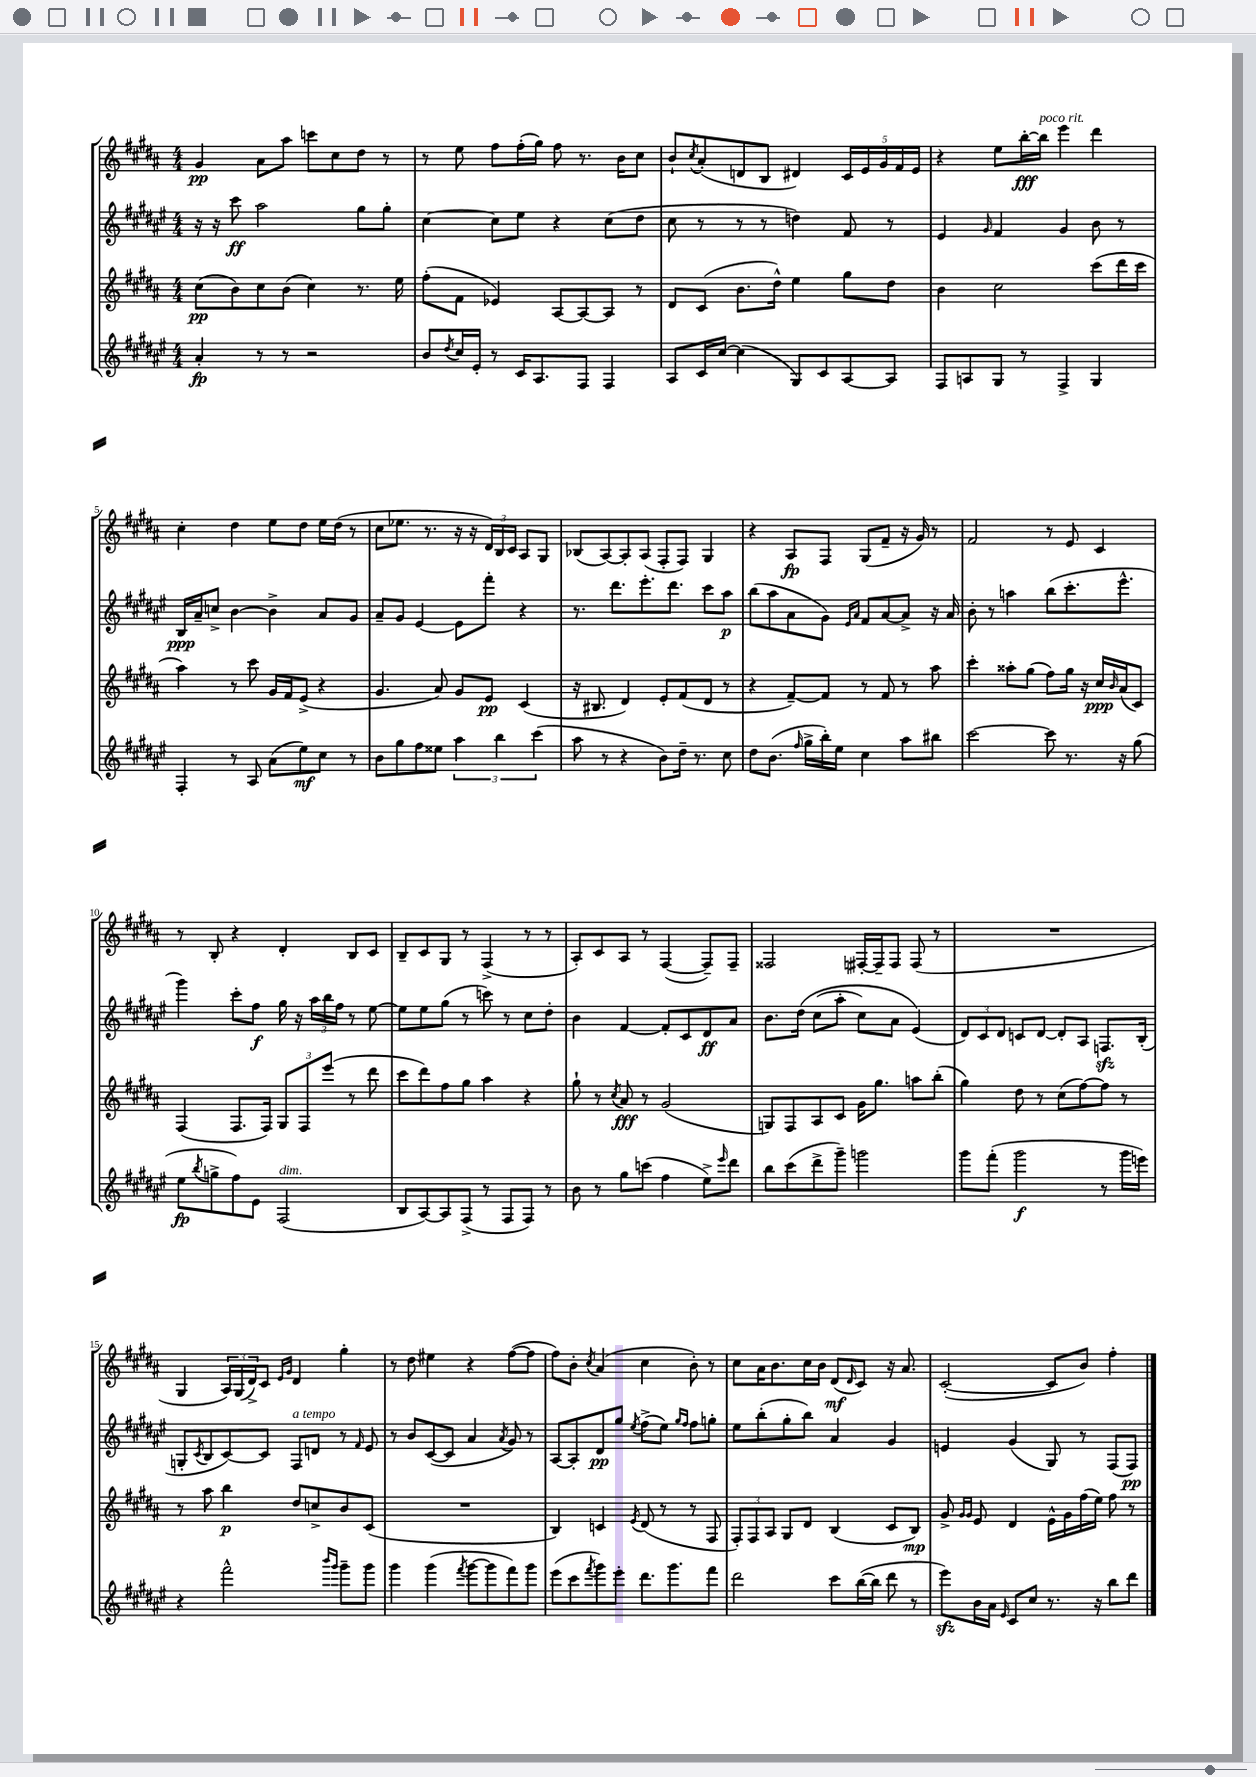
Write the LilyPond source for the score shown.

<<
\new StaffGroup <<
\new Staff = "s0" {
    \clef treble \key b \major \numericTimeSignature \time 4/4
    gis'4\pp ais'8 ais''8 c'''8 cis''8 dis''8 r8 |
    r8 e''8 fis''8 fis''16-.( gis''16) fis''8 r8. b'16 cis''8 |
    b'8-! \acciaccatura { cis''8 } ais'8-.( d'8 b8 dis'4) \tuplet 5/4 { cis'16 e'16 gis'16 fis'16 e'16 } |
    r4 e''8 b''16~-.\fff b''16^\markup { \italic "poco rit." } e'''4 dis'''4 |
    cis''4-. dis''4 e''8 dis''8 e''16 dis''16( r8 |
    cis''8 ees''8. r8. r16 r16 \tuplet 3/2 { dis'16) b16 cis'16 } ais8 gis8 |
    bes8( ais8~) ais8-. ais8( fis8-. fis8) gis4 |
    r4 ais8\fp fis8 gis8( fis'8-- r16 gis'16) r8 |
    fis'2 r8 e'8 cis'4 |
    r8 b8-. r4 dis'4-. b8 cis'8 |
    b8-- cis'8 gis8 r8 fis4->( r8 r8 |
    ais8-.) cis'8 ais8 r8 fis4~( fis8--) fis8-- |
    fisis2 fis16~-. fis16-- fis8 fis8( r8 |
    R1 |
    gis4 \tuplet 3/2 { ais16) gis16( dis'16->) } cis'8 \grace { e'16 gis'16 } dis'4 gis''4-. |
    r8 dis''8 eis''4 r4 fis''8~( fis''8 |
    fis''8) b'8-. \acciaccatura { cis''8 } ais'4( cis''4 b'8-.) r8 |
    cis''8 ais'16 b'8. cis''16 b'16 dis'8\mf( \grace { dis'16 } cis'8) r16 ais'8. |
    cis'2~-.( cis'8 b'8) fis''4-. \bar "|." |
}
\new Staff = "s1" {
    \clef treble \key fis \major \numericTimeSignature \time 4/4
    r16 r16 cis'''8\ff ais''2 gis''8 gis''8-. |
    cis''4~ cis''8 eis''8 r4 cis''8( dis''8 |
    cis''8 r8 r8 r8 d''4) fis'8 r8 |
    eis'4 \grace { gis'16 } fis'4 gis'4 b'8 r8 |
    b16\ppp ais'16-- c''8-> b'4~ b'4-> ais'8 gis'8 |
    ais'8-- gis'8 eis'4~ eis'8 fis'''8-. r4 |
    r8. dis'''8. eis'''8.-. dis'''8. cis'''8 ais''8\p |
    b''8( ais''8 ais'8 gis'8) \grace { eis'16 ais'16 } fis'8 ais'8~ ais'8-> r16 ais'16 |
    b'8-. r8 a''4 b''8( cis'''8.-. eis'''8.-^ |
    gis'''4) cis'''8-. fis''8\f gis''16 r16 \tuplet 3/2 { ais''16 b''16 fis''16 } r8 eis''8~ |
    eis''8 eis''8 gis''8( r8 c'''8) r8 cis''8 dis''8-. |
    b'4 fis'4~ fis'8-. cis'8 dis'8\ff ais'8 |
    b'8. dis''16\( cis''8( ais''8-. cis''8) ais'8 eis'4(\) |
    \tuplet 3/2 { dis'8) cis'8 dis'8 } c'8 dis'8~ dis'8-. ais8 f8.\sfz b16-.( |
    g8-. \acciaccatura { cis'8 } b8 cis'8~) cis'8 fis8^\markup { \italic "a tempo" } d'8 r8 \grace { fis'16 } eis'8 |
    r8 b'8 cis'8~( cis'8 ais'4 \acciaccatura { ais'8 } gis'8) r8 |
    ais8~ ais8-. dis'8\pp gis''8 \acciaccatura { eis''8 } fis''8->( eis''8) \grace { gis''16 fis''16 } fis''8 g''8-. |
    eis''8 b''8-.( gis''8-. b''8) ais'4 gis'4 |
    e'4 gis'4( gis8) r8 fis8( fis8\pp) \bar "|." |
}
\new Staff = "s2" {
    \clef treble \key b \major \numericTimeSignature \time 4/4
    cis''8\pp( b'8) cis''8 b'8( cis''4) r8. e''16 |
    fis''8-.( fis'8 ees'4) ais8~ ais8~ ais8 r8 |
    dis'8 cis'8( b'8. dis''16-^) e''4 gis''8 dis''8 |
    b'4 cis''2 cis'''8( dis'''16 cis'''16 |
    ais''4) r8 cis'''8 gis'16 fis'16 e'8->( r4 |
    gis'4. ais'8) gis'8 e'8\pp cis'4( |
    r16 bis8. dis'4) e'8-. fis'8( dis'8 r8 |
    r4 fis'8~--) fis'8 r8 fis'8 r8 ais''8 |
    cis'''4-. aisis''8-. gis''8( fis''8) gis''16 r16 cis''16\ppp \grace { b'16 } ais'16( cis'8) |
    fis4( fis8. fis16) \tuplet 3/2 { gis8 fis8 e'''8( } r8 dis'''8 |
    cis'''8 dis'''8) fis''8 gis''8 ais''4 r4 |
    gis''8-! r8 \acciaccatura { cis''8 } ais'8\fff r8 gis'2( |
    g8) fis8 ais8 cis'8 gis'16 gis''8. a''8 b''8-.( |
    gis''4) dis''8 r8 cis''8( fis''8~) fis''8 r8 |
    r8 ais''8 b''4\p dis''8 c''8-> b'8 cis'8( |
    R1 |
    b4) c'4 \acciaccatura { e'8 } dis'8( r8 r8 fis8 |
    \tuplet 3/2 { fis8-.) fis8 ais8 } gis8 dis'8 b4( cis'8 b8\mp) |
    gis'8-> \grace { gis'16 gis'16 } e'8 dis'4 e'16-^ gis'16 fis''16( e''16) fis''8 r8 \bar "|." |
}
\new Staff = "s3" {
    \clef treble \key fis \major \numericTimeSignature \time 4/4
    ais'4-.\fp r8 r8 r2 |
    b'8 \acciaccatura { dis''8 } cis''16 eis'16-. r8 cis'16 ais8. fis8 fis4 |
    ais8 cis'16 cis''16~ cis''4( gis8) cis'8 ais8~ ais8 |
    fis8 a8 gis8 r8 fis4-> gis4 |
    fis4-. r8 ais8 ais'8( eis''8\mf) cis''8 r8 |
    b'8 gis''8 fis''8 eisis''8 \tuplet 3/2 { ais''4 b''4 cis'''4( } |
    ais''8 r8 r4 b'8) dis''16-- r8. cis''8 |
    dis''8 b'8.( \grace { fis''16 } gis''16-> b''16-.) eis''16 cis''4 ais''8 bis''8 |
    cis'''2~ cis'''8 r8. r16 gis''8( |
    eis''8\fp \acciaccatura { b''8 } g''8-> fis''8) eis'8 fis2^\markup { \italic "dim." }( |
    b8 ais8~) ais8 fis8->( r8 fis8 fis8) r8 |
    b'8 r8 gis''8 c'''8( fis''4 eis''8->) \grace { eis'''16 } dis'''8 |
    b''8 cis'''8( dis'''8-> gis'''8--) g'''2 |
    gis'''8 fis'''8-.( gis'''2\f r8 gis'''16 e'''16) |
    r4 fis'''2-^ \grace { b'''16 gis'''16 } gis'''8-- gis'''8 |
    gis'''4 gis'''4( \acciaccatura { fis'''8 } gis'''8~ gis'''8 fis'''8) gis'''8 |
    eis'''8( cis'''8 \acciaccatura { fis'''8 } gis'''8) eis'''8-. dis'''8. gis'''8. fis'''8 |
    dis'''2 cis'''8 b''16~( b''16 dis'''8 r8 |
    eis'''8\sfz) b'16 ais'16 \grace { eis'16 } cis'8 cis''8 r8. r16 b''8 dis'''8 \bar "|." |
}
>>
>>
